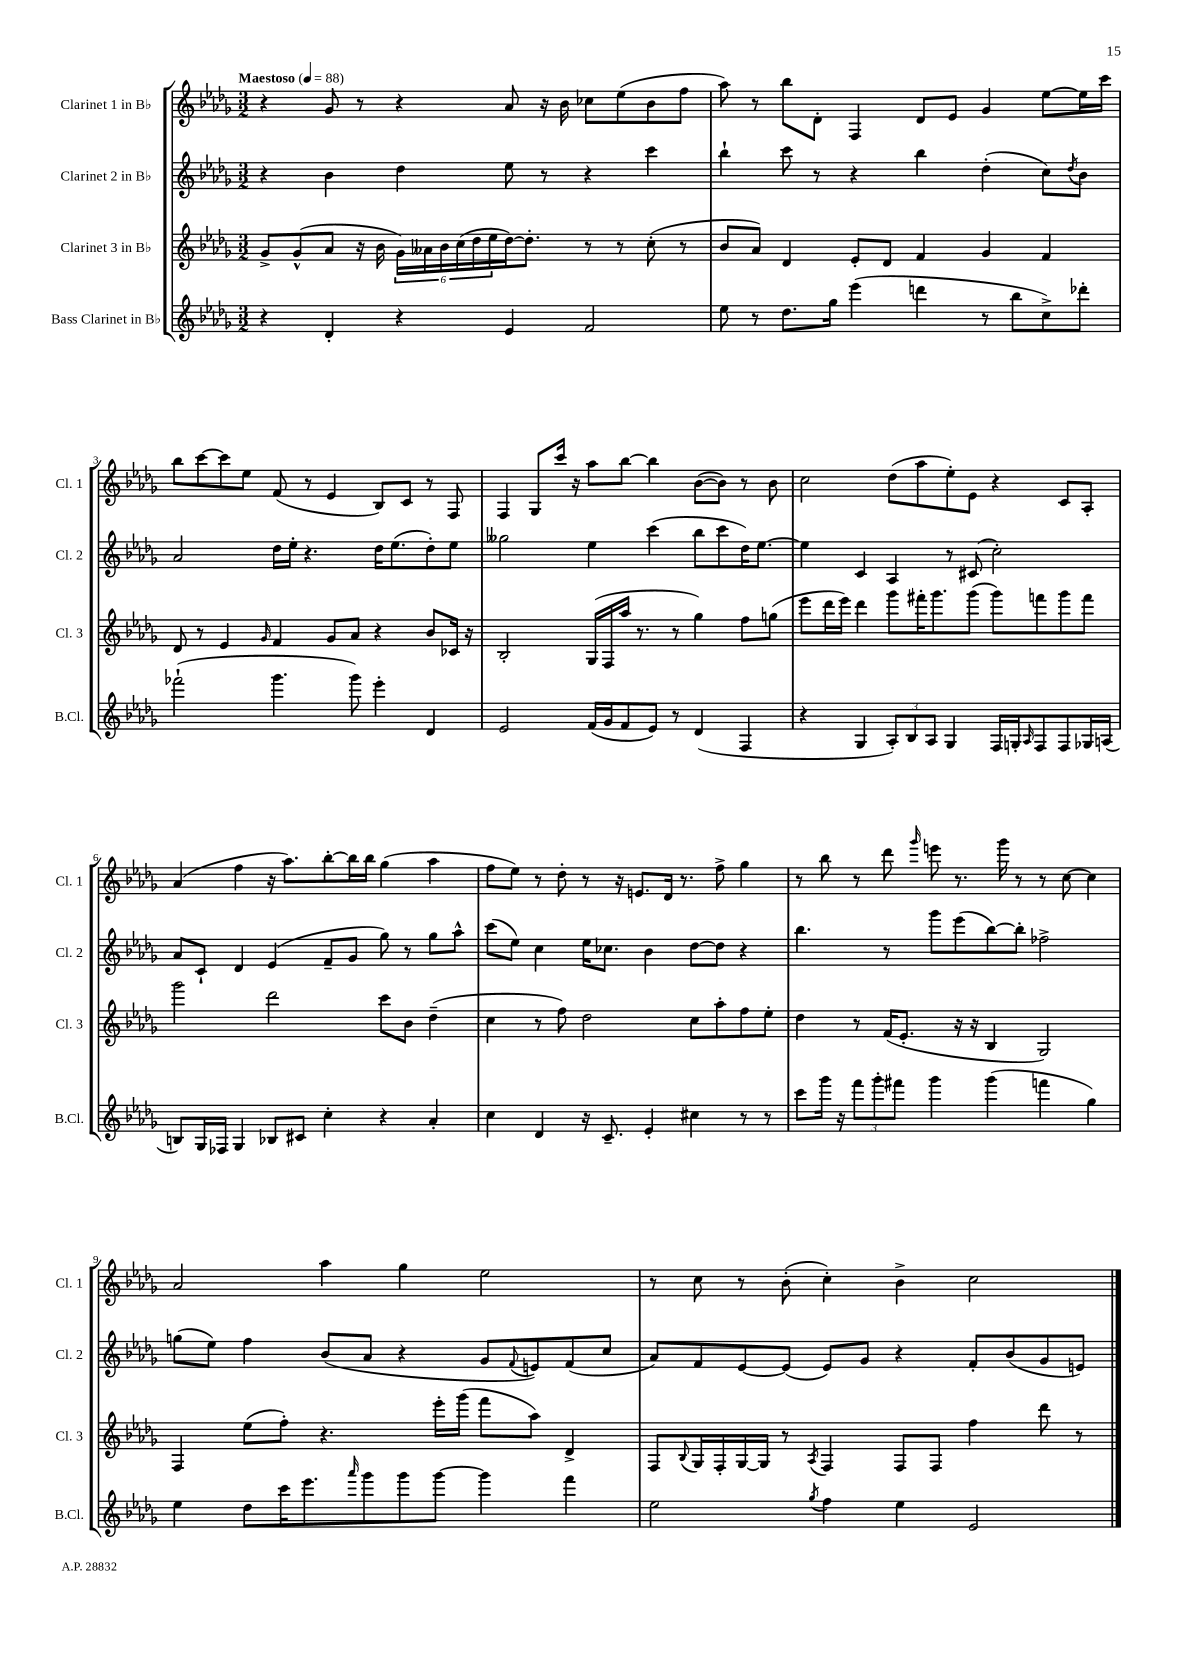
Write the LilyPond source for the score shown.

<<
\new StaffGroup <<
\new Staff = "s0" \with { instrumentName = "Clarinet 1 in Bb" shortInstrumentName = "Cl. 1" } {
    \clef treble \key des \major \numericTimeSignature \time 3/2 \tempo "Maestoso" 4 = 88
    r4 ges'8 r8 r4 aes'8 r16 bes'16 ces''8 ees''8( bes'8 f''8 |
    aes''8) r8 bes''8 des'8-. f4 des'8 ees'8 ges'4 ees''8~ ees''16 c'''16 |
    bes''8 c'''8~ c'''8 ees''8 f'8( r8 ees'4 bes8) c'8 r8 f8 |
    f4 ges8 c'''16 r16 aes''8 bes''8~ bes''4 bes'8~( bes'8) r8 bes'8 |
    c''2 des''8( aes''8 ees''8-.) ees'8 r4 c'8 aes8-. |
    aes'4( f''4 r16 aes''8.) bes''8~-. bes''16 bes''16 ges''4( aes''4 |
    f''8 ees''8) r8 des''8-. r8 r16 e'8. des'16 r8. f''8-> ges''4 |
    r8 bes''8 r8 des'''8 \grace { ges'''16 } e'''8 r8. ges'''16 r8 r8 c''8~ c''4 |
    aes'2 aes''4 ges''4 ees''2 |
    r8 c''8 r8 bes'8-.( c''4-.) bes'4-> c''2 \bar "|." |
}
\new Staff = "s1" \with { instrumentName = "Clarinet 2 in Bb" shortInstrumentName = "Cl. 2" } {
    \clef treble \key des \major \numericTimeSignature \time 3/2
    r4 bes'4 des''4 ees''8 r8 r4 c'''4 |
    bes''4-! c'''8 r8 r4 bes''4 des''4-.( c''8) \acciaccatura { des''8 } bes'8 |
    aes'2 des''16 ees''16-. r4. des''16 ees''8.( des''8-.) ees''8 |
    geses''2 ees''4 c'''4( bes''8 c'''8 des''16) ees''8.~ |
    ees''4 c'4 aes4 r8 cis'8( c''2-.) |
    aes'8 c'8-! des'4 ees'4( f'8-- ges'8 ges''8) r8 ges''8 aes''8-^ |
    c'''8( ees''8) c''4 ees''16 ces''8. bes'4 des''8~ des''8 r4 |
    bes''4. r8 ges'''8 ees'''8( bes''8~) bes''8-. fes''2-> |
    g''8( ees''8) f''4 bes'8( aes'8 r4 ges'8 \appoggiatura { f'8 } e'8) f'8( c''8 |
    aes'8) f'8 ees'8~ ees'8( ees'8) ges'8 r4 f'8-. bes'8( ges'8 e'8) \bar "|." |
}
\new Staff = "s2" \with { instrumentName = "Clarinet 3 in Bb" shortInstrumentName = "Cl. 3" } {
    \clef treble \key des \major \numericTimeSignature \time 3/2
    ges'8-> ges'8-^( aes'8 r16 bes'16 \tuplet 6/4 { ges'16) aeses'16 bes'16 c''16( des''16 ees''16 } des''16~) des''8.-. r8 r8 c''8-.( r8 |
    bes'8 aes'8) des'4 ees'8-. des'8 f'4 ges'4 f'4 |
    des'8 r8 ees'4 \grace { ges'16 } f'4 ges'8 aes'8 r4 bes'8 ces'16 r16 |
    bes2-. ges16( f16 aes''16 r8. r8 ges''4) f''8 g''8( |
    ees'''8 des'''16 ees'''16) des'''4 ges'''8 fis'''16-. ges'''8. ges'''8( ges'''8) f'''8 ges'''8 f'''8 |
    ges'''2 des'''2 c'''8 bes'8 des''4--( |
    c''4 r8 f''8) des''2 c''8 aes''8-. f''8 ees''8-. |
    des''4 r8 f'16( ees'8.-. r16 r16 bes4 ges2) |
    f4 ees''8( f''8-.) r4. ees'''16-. ges'''16( f'''8 aes''8) des'4-> |
    f8 \appoggiatura { bes8 } ges16 f16-. ges16~ ges16 r8 \acciaccatura { aes8 } f4 f8 f8 f''4 des'''8 r8 \bar "|." |
}
\new Staff = "s3" \with { instrumentName = "Bass Clarinet in Bb" shortInstrumentName = "B.Cl." } {
    \clef treble \key des \major \numericTimeSignature \time 3/2
    r4 des'4-. r4 ees'4 f'2 |
    ees''8 r8 des''8. ges''16 ees'''4( d'''4 r8 bes''8 c''8->) des'''8-. |
    fes'''2-!( ges'''4. ges'''8) ees'''4-. des'4 |
    ees'2 f'16( ges'16 f'8 ees'8) r8 des'4( f4 |
    r4 ges4 \tuplet 3/2 { aes8-.) bes8 aes8 } ges4 f16 g16-. \grace { aes16 } f8 f8 ges16 a16( |
    b8) ges16 fes16 ges4 bes8 cis'8 c''4-. r4 aes'4-. |
    c''4 des'4 r16 c'8.-- ees'4-. cis''4 r8 r8 |
    c'''8 ges'''16 r16 \tuplet 3/2 { f'''8 ges'''8-. fis'''8 } ges'''4 ges'''4( f'''4 ges''4) |
    ees''4 des''8 c'''16 ees'''8. \grace { aes'''16 } ges'''8 ges'''8 ges'''8~ ges'''4 f'''4 |
    ees''2 \acciaccatura { ges''8 } f''4 ees''4 ees'2 \bar "|." |
}
>>
>>
